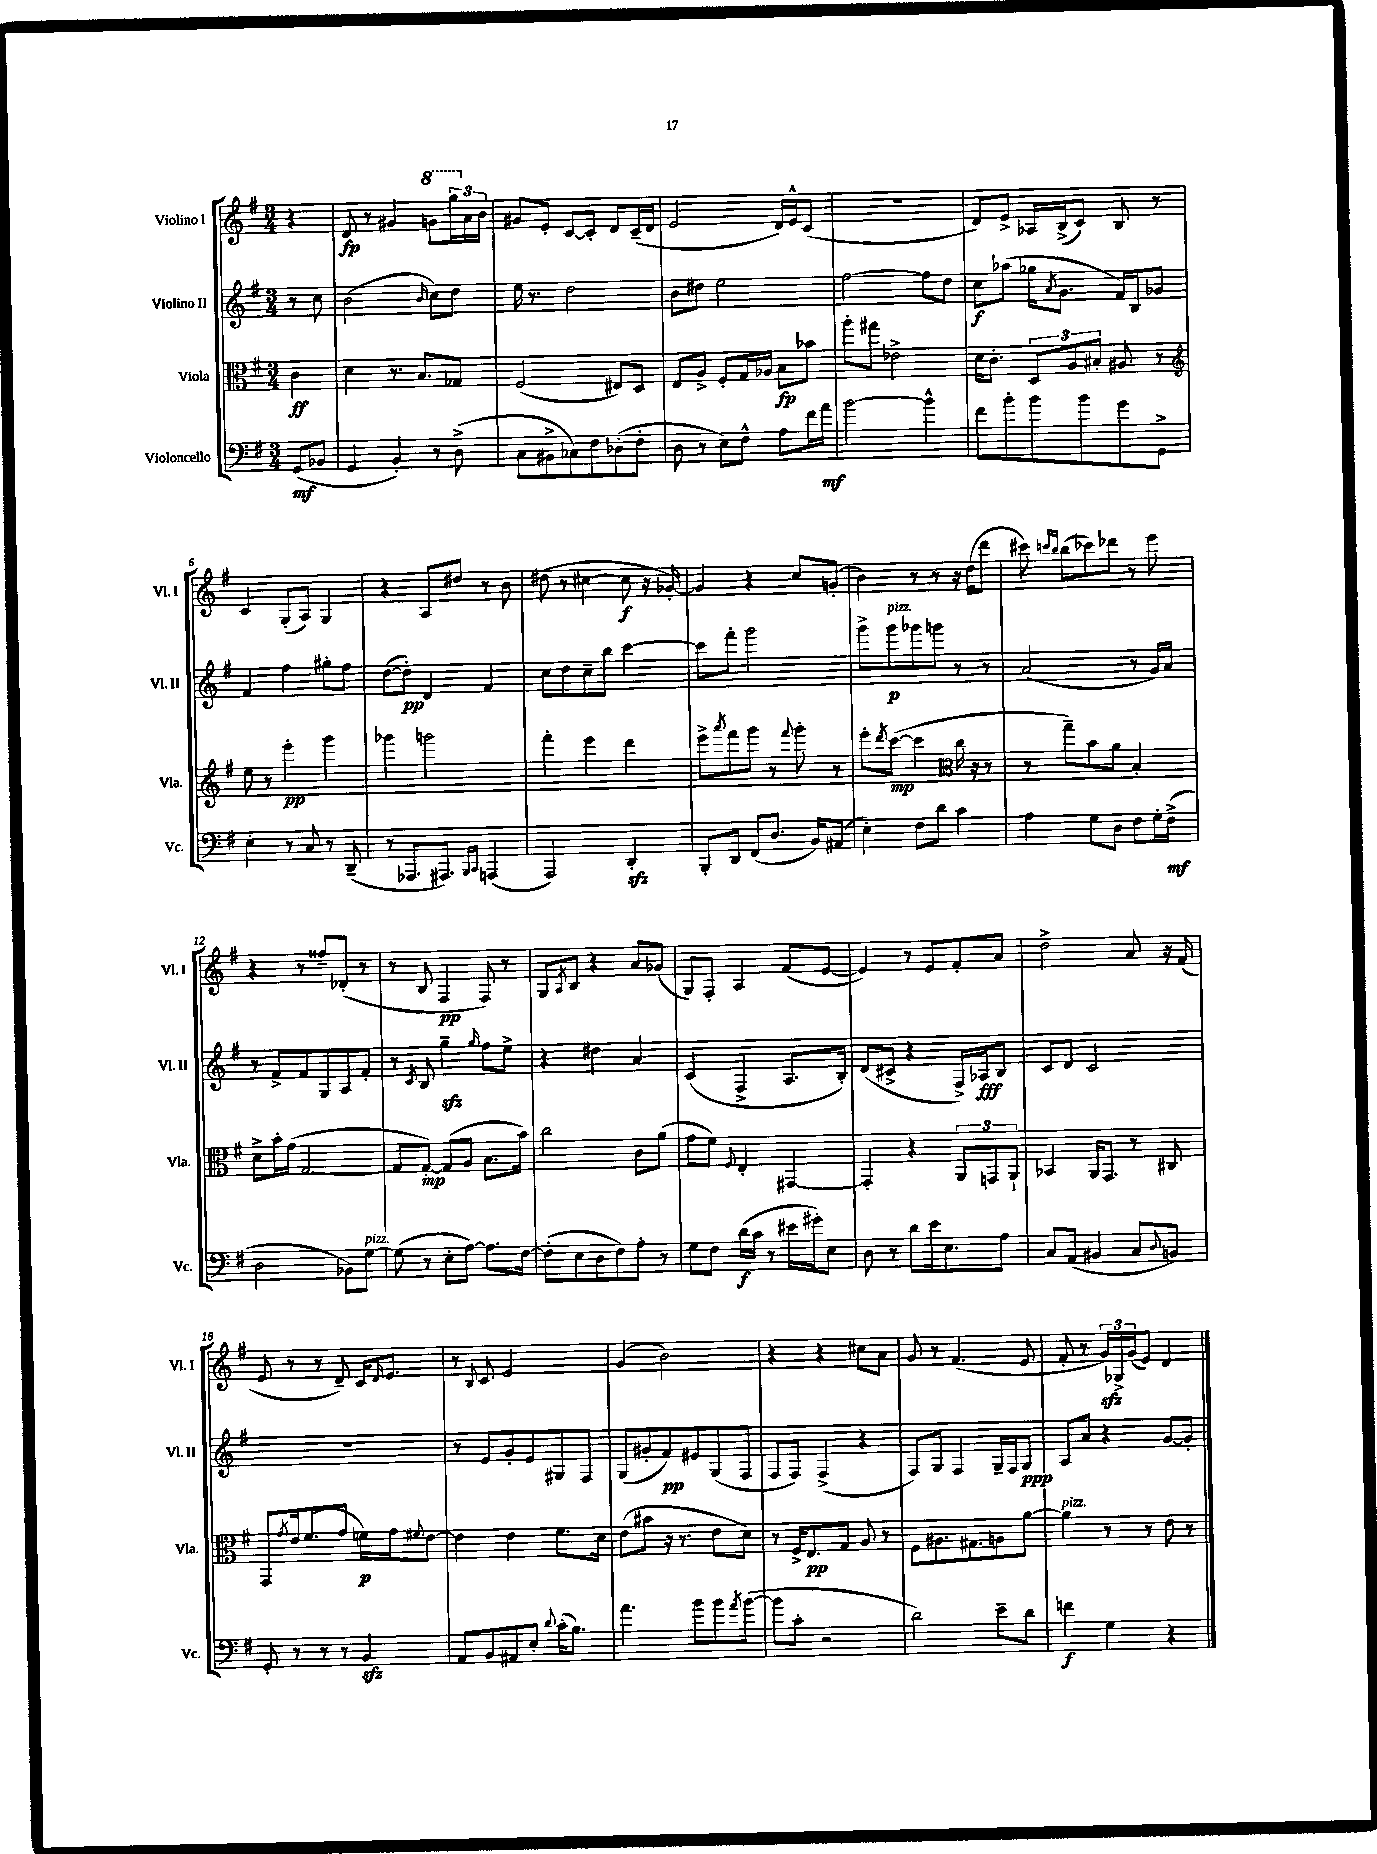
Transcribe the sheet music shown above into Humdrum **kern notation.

**kern	**kern	**kern	**kern
*staff4	*staff3	*staff2	*staff1
*clefF4	*clefC3	*clefG2	*clefG2
*k[f#]	*k[f#]	*k[f#]	*k[f#]
*M3/4	*M3/4	*M3/4	*M3/4
(8GG	4c	8r	4r
8BB-	.	8cc	.
=	=	=	=
4GG	4d	(2b	8d
.	.	.	8r
4BB')	8.r	.	4g#
.	8.B	.	.
.	.	16qqb	.
8r	.	8cc)	8gg
(8D^	8G-	8dd	24ggg
.	.	.	24a
.	.	.	24b
=	=	=	=
8C	(2F#	16ee	8g#
.	.	8.r	.
8BB#^	.	.	8e'
8C-)	.	2dd	[8c
8F#	.	.	8c']
(8D-'	8E#)	.	8d
8F#'	8D	.	(16c~
.	.	.	16d
=	=	=	=
8D	8E	8b	2e
8r	8A^	8dd#	.
8E)	8F#'	2ee	.
8F#^^	16G	.	.
.	16A-	.	.
8A	8B	.	16d)
.	.	.	16e^^
16f#	8b-	.	(8c
16a	.	.	.
=	=	=	=
[2b	8aa'	[2ff#	2.r
.	8gg#	.	.
.	2e-^	.	.
4b^^]	.	8ff#]	.
.	.	8dd	.
=	=	=	=
8f#	16d	8cc	8d)
.	8.c'	.	.
8b'	.	(8aa-	8e^
8b	12D	16gg-	16A-
.	.	8qa	.
.	.	8.g	(16B^
.	12A	.	.
8b	.	.	8c)
.	12B#'	.	.
8g	8A#	16f#)	8B
.	.	16B	.
8GG^	8r	8g-	8r
=	=	=	=
*	*clefG2	*	*
4E'	8ee	4f#	4c
.	8r	.	.
8r	4eee'	4ff#	(8G'
8C	.	.	8A)
8r	4ggg	8gg#'	4G
(8DD~	.	8ff#	.
=	=	=	=
8r	4ggg-	([8dd	4r
8.AAA-	.	8dd'])	.
.	2ggg	4d	8A
8.AAA#)	.	.	.
.	.	.	8dd#
16qqBBB	.	.	.
16qqCC	.	.	.
(4AAA	.	4f#	8r
.	.	.	8b
=	=	=	=
2AAA)	4fff#'	8cc	(8dd#
.	.	8dd	8r
.	4eee	8cc~	[4cc#
.	.	8bb	.
4DD'	4ddd	[4ccc	8cc#]
.	.	.	16r
.	.	.	[16g-')
=	=	=	=
8BBB'	8eee^	8ccc]	4g-]
.	8qaaa	.	.
8DD	8fff#	8fff#'	.
(8FF#	8ggg	2ggg	4r
8.D	8r	.	.
.	8qqfff#	.	.
.	8ggg'	.	8cc
16BB)	.	.	.
(8AA#	8r	.	(8g'
=	=	=	=
4E')	8eee'	8ggg^	4b)
.	8qddd	.	.
.	([8ccc	8ggg	.
8F#	4ccc]	8ggg-	8r
8d	.	8ggg	8r
*	*clefC3	*	*
4c	16cc	8r	16r
.	16r	.	(16dd
.	8r	8r	8ddd
=	=	=	=
4A	8r	(2a	8ccc#)
.	.	.	16qqccc
.	.	.	16qqbb
.	8gg~)	.	(8bb
8G	8b	.	8ccc-)
8D	8a	.	8ddd-
8F#	4B'	8r	8r
16G'	.	16g)	8eee
(16F#^	.	16a	.
=	=	=	=
2D	8d^	8r	4r
.	16b'	8f#^	.
.	(16g	.	.
.	[2G	8f#	8r
.	.	8G	8ff##~
8BB-)	.	8A	(8d-'
[8G	.	8f#'	8r
=	=	=	=
(8G]	8G]	8r	8r
.	.	8qc	.
8r	[8G')	8B	8B
8E'	(8G]	4gg~	4F#
[8A)	8A	.	.
.	.	16qqgg	.
8.A]	8.B	8ff#	8F#)
.	.	8ee^	8r
[16F#	16b)	.	.
=	=	=	=
(8F#']	2cc	4r	8G
.	.	.	8qA
8E	.	.	8B
8D	.	4dd#	4r
8F#)	.	.	.
8A'	8c	4a	8a
8r	(8a	.	(8g-
=	=	=	=
8G	8g	(4c	8G)
8F#	8f#)	.	8F#'
.	8qqF#	.	.
(16d	4E'	4F#^	4A
16c	.	.	.
8r	.	.	.
16e#	[4GG#	8.A	(8f#
16g#')	.	.	.
8E	.	.	[8e
.	.	16B')	.
=	=	=	=
8D	4GG#']	(8d	4e])
8r	.	8c#^	.
8d	4r	4r	8r
16e	.	.	8e
8.E	.	.	.
.	12AA	16F#^)	8f#'
.	.	16A-	.
.	12GG	.	.
8A	.	8B	8a
.	12AA`	.	.
=	=	=	=
8C	4BB-	8c	2dd^
(8AA	.	8d	.
4BB#	16AA	2c	.
.	8.GG	.	.
8C	8r	.	8a
8qqD	.	.	.
8BB)	8C#	.	16r
.	.	.	(16f#
=	=	=	=
8GG'	8GG	2.r	8e
.	8qg	.	.
8r	16e	.	8r
.	(8.f#	.	.
8r	.	.	8r
8r	8g	.	8d~)
4BB	16f)	.	16c
.	.	.	16qqd
.	16g	.	8.e
.	8qqf#	.	.
.	[8e	.	.
=	=	=	=
8AA	4e]	8r	8r
.	.	.	8qqB
8BB	.	8e	8c
8AA#	4e	8g'	2e
8E'	.	8e	.
8qqd	.	.	.
(16c'	8.f#	8G#	.
8.B)	.	.	.
.	.	8F#	.
.	16d	.	.
=	=	=	=
4.a	(8e	(8G	(4g
.	8b#	8g#'	.
.	16r	8f#)	2b)
.	8.r	.	.
8b	.	8e#	.
8b	8e	(8G	.
8qa	.	.	.
([8b	8d)	8F#	.
=	=	=	=
8b]	8r	8F#	4r
8c'	16F#^	8F#)	.
.	8.E	.	.
2r	.	(4F#^	4r
.	8G	.	.
.	8A	4r	8cc#
.	8r	.	8a
=	=	=	=
2d)	8F#	8F#)	8g
.	8.A#	8G	8r
.	.	4F#	(4.f#
.	8.G#	.	.
8e~	8A	16G~	.
.	.	16F#	.
8d	[8a	8G	8e
=	=	=	=
4f	4a]	8A	8f#'
.	.	8a	8r
4G	8r	4r	24g)
.	.	.	24G-^
.	.	.	(24g
.	8r	.	8e)
4r	8e	[8g	4d
.	8r	8g']	.
==	==	==	==
*-	*-	*-	*-
